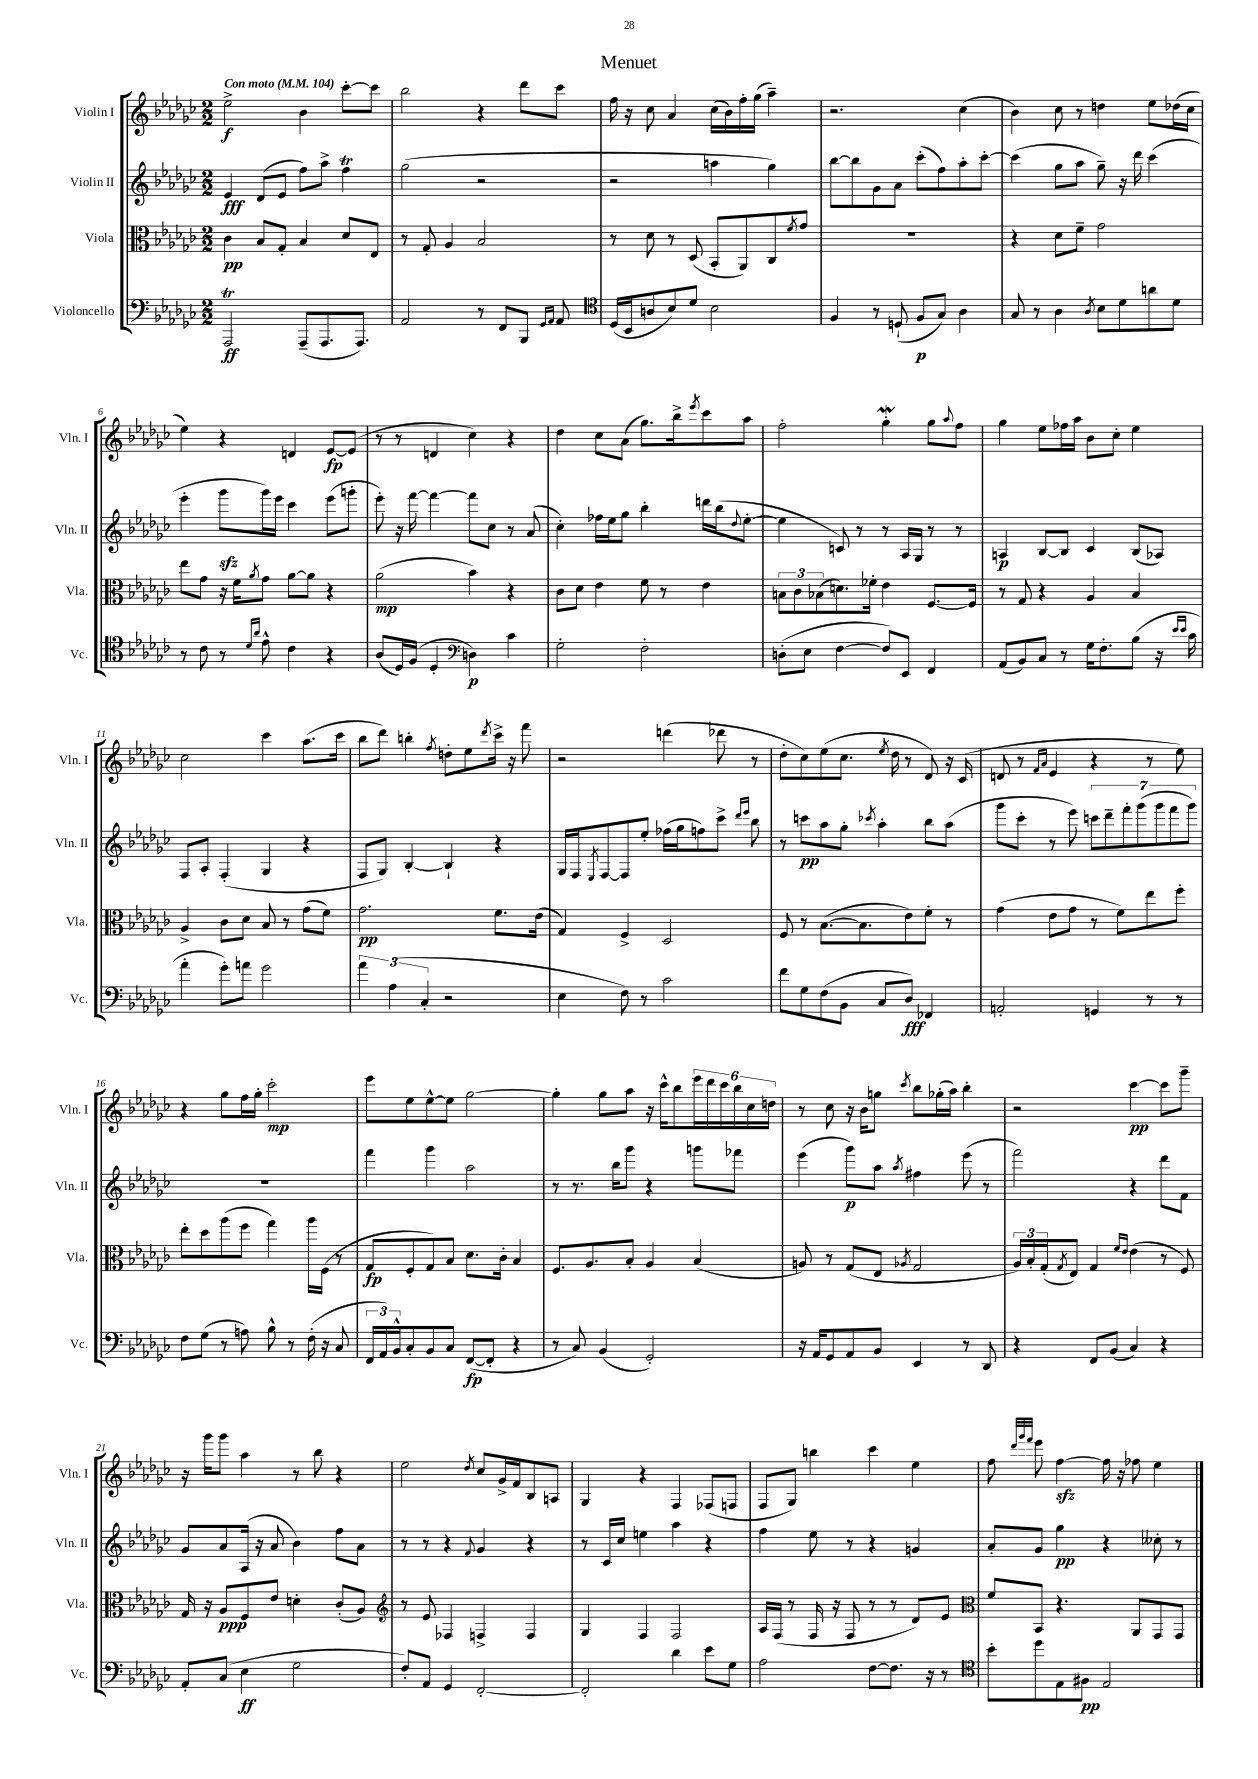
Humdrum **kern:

**kern	**dynam	**kern	**dynam	**kern	**dynam	**kern	**dynam
*part4	*part4	*part3	*part3	*part2	*part2	*part1	*part1
*staff4	*staff4	*staff3	*staff3	*staff2	*staff2	*staff1	*staff1
*I"Violoncello	*	*I"Viola	*	*I"Violin II	*	*I"Violin I	*
*I'Vc.	*	*I'Vla.	*	*I'Vln. II	*	*I'Vln. I	*
*clefF4	*	*clefC3	*	*clefG2	*	*clefG2	*
*k[b-e-a-d-g-c-]	*	*k[b-e-a-d-g-c-]	*	*k[b-e-a-d-g-c-]	*	*k[b-e-a-d-g-c-]	*
*M2/2	*	*M2/2	*	*M2/2	*	*M2/2	*
*MM104	*	*MM104	*	*MM104	*	*MM104	*
=1	=1	=1	=1	=1	=1	=1	=1
!	!	!	!	!	!	!LO:TX:a:B:t=Con moto	!
2AAA-T/	ff	4c-\	pp	4e-/	fff	2ee-^\	f
.	.	8B-/L	.	(8d-/L	.	.	.
.	.	8G-'/J	.	8e-/J	.	.	.
(8AAA-~/L	.	4B-/	.	8ff\L)	.	4b-\	.
8.AAA-/	.	.	.	8aa-^\J	.	.	.
.	.	8d-/L	.	4fft\	.	[8ccc-'\L	.
8.AAA-/J)	.	.	.	.	.	.	.
.	.	8E-/J	.	.	.	8ccc-\J]	.
=2	=2	=2	=2	=2	=2	=2	=2
2AA-/	.	8r	.	(2gg-\	.	2bb-\	.
.	.	8G-'/	.	.	.	.	.
.	.	4A-/	.	.	.	.	.
8r	.	2B-/	.	2r	.	4r	.
8FF/L	.	.	.	.	.	.	.
8BBB-/J	.	.	.	.	.	8ddd-\L	.
16qqGG-/LL	.	.	.	.	.	.	.
16qqAA-/JJ	.	.	.	.	.	.	.
8AA-/	.	.	.	.	.	8ccc-\J	.
=3	=3	=3	=3	=3	=3	=3	=3
*clefC4	*	*	*	*	*	*	*
(16D-/LL	.	8r	.	2r	.	16ff\	.
16BB-/J	.	.	.	.	.	16r	.
8An/	.	8d-\	.	.	.	8cc-\	.
8B-/)	.	8r	.	.	.	4a-/	.
8d-/J	.	(8D-/	.	.	.	.	.
2B-\	.	8BB-'/L	.	4aan\	.	(16cc-\LL	.
.	.	.	.	.	.	16b-\)	.
.	.	8AA-/)	.	.	.	16ff'\	.
.	.	.	.	.	.	(16gg-\JJ	.
.	.	8C-/	.	4gg-\)	.	4aa-~\)	.
.	.	8qf/	.	.	.	.	.
.	.	8g-/J	.	.	.	.	.
=4	=4	=4	=4	=4	=4	=4	=4
4F/	.	1r	.	[8bb-\L	.	2.r	.
.	.	.	.	8bb-\]	.	.	.
8r	.	.	.	8g-\	.	.	.
(8Dn`/	.	.	.	8a-\J	.	.	.
8F/L	p	.	.	(8ccc-'\L	.	.	.
8G-/J)	.	.	.	8ff\)	.	.	.
4A-\	.	.	.	8aa-'\	.	(4cc-\	.
.	.	.	.	[8ccc-'\J	.	.	.
=5	=5	=5	=5	=5	=5	=5	=5
8G-/	.	4r	.	(4ccc-\]	.	4b-\)	.
8r	.	.	.	.	.	.	.
4A-\	.	8d-\L	.	8gg-\L	.	8cc-\	.
.	.	8f~\J	.	8aa-\J	.	8r	.
8qA-/	.	.	.	.	.	.	.
8B-\L	.	2g-\	.	8gg-~\)	.	4ddn\	.
8d-\	.	.	.	16r	.	.	.
.	.	.	.	16ddd-\	.	.	.
8an\	.	.	.	(4ccc-\	.	8ee-\L	.
8d-\J	.	.	.	.	.	(16dd-X\L	.
.	.	.	.	.	.	16cc-\JJ	.
!!LO:LB:g=z
=6	=6	=6	=6	=6	=6	=6	=6
8r	.	8ee-\L	.	4eee-'\	.	4ee-\)	.
8c-\	.	8g-\J	.	.	.	.	.
8r	.	16r	.	8ggg-zz\L	.	4r	.
.	.	16f\KL	.	.	.	.	.
16qqd-/LL	.	.	.	.	.	.	.
16qqa-/JJ	.	8qa-/	.	.	.	.	.
8e-^^\	.	8g-\J	.	16ggg-\L)	.	.	.
.	.	.	.	16eee-\JJ	.	.	.
4c-\	.	[8a-\L	.	4ccc-\	.	4dn/	.
.	.	8a-\J]	.	.	.	.	.
4r	.	4r	.	(8eee-\L	.	[8e-/L	fp
.	.	.	.	8gggn'\J	.	(8e-/J]	.
=7	=7	=7	=7	=7	=7	=7	=7
(8A-/L	.	(2a-\	mp	8eee-'\)	.	8r	.
16D-/L)	.	.	.	16r	.	8r	.
(16F/JJ	.	.	.	[16fff\	.	.	.
4D-'/	.	.	.	4fff\_	.	4dn/	.
*clefF4	*	*	*	*	*	*	*
4Dn\)	p	4b-\)	.	8fff\L]	.	4cc-\)	.
.	.	.	.	8cc-\J	.	.	.
4c-\	.	4r	.	8r	.	4r	.
.	.	.	.	(8a-/	.	.	.
=8	=8	=8	=8	=8	=8	=8	=8
2G-'\	.	8c-\L	.	4cc-'\)	.	4dd-\	.
.	.	8d-\J	.	.	.	.	.
.	.	4e-\	.	16ff-X\LL	.	8cc-\L	.
.	.	.	.	16ee-\J	.	.	.
.	.	.	.	8gg-\J	.	(8a-\J	.
2F'\	.	8f\	.	4bb-'\	.	8.gg-\L)	.
.	.	8r	.	.	.	.	.
.	.	.	.	.	.	16bb-^\k	.
.	.	.	.	.	.	8qeee-/	.
.	.	4e-\	.	16dddn\LL	.	8ccc-\	.
.	.	.	.	(16bb-\J	.	.	.
.	.	.	.	8qqdd-/	.	.	.
.	.	.	.	[8ee-'\J	.	8aa-\J	.
=9	=9	=9	=9	=9	=9	=9	=9
(8Dn'\L	.	12Bn\L	.	4ee-\]	.	2ff'\	.
.	.	12c-\	.	.	.	.	.
8E-\J	.	.	.	.	.	.	.
.	.	(12B-X\	.	.	.	.	.
[4F\	.	8.dn\)	.	8cn/)	.	.	.
.	.	.	.	8r	.	.	.
.	.	16f-X'\Jk	.	.	.	.	.
8F/L])	.	4e-\	.	8r	.	4gg-w'\	.
8EE-/J	.	.	.	16A-/LL	.	.	.
.	.	.	.	16G-/JJ	.	.	.
4FF/	.	[8.F/L	.	8r	.	8gg-\L	.
.	.	.	.	.	.	8qqaa-/	.
.	.	.	.	8r	.	8ff\J	.
.	.	16F/Jk]	.	.	.	.	.
=10	=10	=10	=10	=10	=10	=10	=10
(8AA-/L	.	8r	.	4An/	p	4gg-\	.
8BB-/)	.	8G-/	.	.	.	.	.
8C-/J	.	4r	.	[8B-/L	.	8ee-\L	.
8r	.	.	.	8B-/J]	.	16ff-X\L	.
.	.	.	.	.	.	16aa-\JJ	.
16G-\KL	.	4A-/	.	4c-/	.	8b-\L	.
8.F'\	.	.	.	.	.	.	.
.	.	.	.	.	.	8cc-'\J	.
(8B-\J	.	4B-/	.	(8B-/L	.	4ee-\	.
16r	.	.	.	8A-X/J)	.	.	.
16qqe-/LL	.	.	.	.	.	.	.
16qqe-/JJ	.	.	.	.	.	.	.
16c-\	.	.	.	.	.	.	.
!!LO:LB:g=z
=11	=11	=11	=11	=11	=11	=11	=11
4a-'\	.	4A-^/	.	8F/L	.	2cc-\	.
.	.	.	.	8A-'/J	.	.	.
8g-'\L)	.	8c-\L	.	(4F'/	.	.	.
8an\J	.	8d-\J	.	.	.	.	.
2g-\	.	8B-/	.	4G-/	.	4ccc-\	.
.	.	8r	.	.	.	.	.
.	.	(8g-\L	.	4r	.	(8.aa-\L	.
.	.	8f\J)	.	.	.	.	.
.	.	.	.	.	.	16ccc-\Jk	.
=12	=12	=12	=12	=12	=12	=12	=12
6a-\	.	2.g-\	pp	8F/L	.	8bb-\L	.
.	.	.	.	8G-/J)	.	8ddd-\J)	.
(6A-\	.	.	.	.	.	.	.
.	.	.	.	[4B-'/	.	4bbn'\	.
6C-'/	.	.	.	.	.	.	.
.	.	.	.	.	.	8qff/	.
2r	.	.	.	4B-`/]	.	8ddn'\L	.
.	.	.	.	.	.	8ee-\	.
.	.	.	.	.	.	8qddd-/	.
.	.	8.f\L	.	4r	.	16ccc-^\Jk	.
.	.	.	.	.	.	16r	.
.	.	.	.	.	.	8fff\	.
.	.	(16e-\Jk	.	.	.	.	.
=13	=13	=13	=13	=13	=13	=13	=13
4E-\	.	4G-/)	.	16G-/LL	.	2r	.
.	.	.	.	16F/J	.	.	.
.	.	.	.	8qE-/	.	.	.
.	.	.	.	[8F/	.	.	.
8F\)	.	4F^/	.	8F/]	.	.	.
8r	.	.	.	8ee-'/J	.	.	.
2c-\	.	2D-/	.	(16ff-X\LL	.	(4dddn\	.
.	.	.	.	16gg-\J	.	.	.
.	.	.	.	8ffn\)	.	.	.
.	.	.	.	8ccc-^\J	.	8ddd-X\	.
.	.	.	.	16qqddd-/LL	.	.	.
.	.	.	.	16qqeee-/JJ	.	.	.
.	.	.	.	8bb-\	.	8r	.
=14	=14	=14	=14	=14	=14	=14	=14
8f\L	.	8F/	.	8r	.	8dd-'\L	.
8G-\	.	8r	.	8cccn\L	pp	8cc-\)	.
(8F\	.	([8.B-\L	.	8aa-\	.	(8ee-\	.
8BB-\J	.	.	.	8gg-'\J	.	8.cc-\J	.
.	.	8.B-\]	.	.	.	.	.
.	.	.	.	8qccc-X/	.	.	.
8C-/L	.	.	.	4aa-'\	.	.	.
.	.	.	.	.	.	8qee-/	.
.	.	.	.	.	.	16dd-\	.
8D-/J)	fff	8e-\)	.	.	.	8r	.
4FF-X/	.	8f'\J	.	8bb-\L	.	8d-/)	.
.	.	8r	.	(8aa-\J	.	16r	.
.	.	.	.	.	.	(16c-/	.
=15	=15	=15	=15	=15	=15	=15	=15
2AAn'/	.	(4g-\	.	8ggg-\L	.	8dn/	.
.	.	.	.	8ccc-'\J	.	8r	.
.	.	.	.	.	.	16qqf/LL	.
.	.	.	.	.	.	16qqa-/JJ	.
.	.	8e-\L	.	8r	.	4e-/	.
.	.	8g-\J	.	8eee-\)	.	.	.
4GGn/	.	8r	.	14cccn\L	.	4r	.
.	.	.	.	14ddd-~\	.	.	.
.	.	8f\L)	.	.	.	.	.
.	.	.	.	14fff'\	.	.	.
.	.	.	.	(14ggg-\	.	.	.
8r	.	8ee-\	.	.	.	8r	.
.	.	.	.	14ggg-\	.	.	.
.	.	.	.	14fff\	.	.	.
8r	.	8ff'\J	.	.	.	8ee-\)	.
.	.	.	.	14ggg-\J)	.	.	.
!!LO:LB:g=z
=16	=16	=16	=16	=16	=16	=16	=16
8F\L	.	8ee-'\L	.	1r	.	4r	.
(8G-\J	.	8dd-\	.	.	.	.	.
8r	.	(8aa-\	.	.	.	8gg-\L	.
8An\)	.	8ff\J	.	.	.	16ff\L	.
.	.	.	.	.	.	16gg-'\JJ	.
8B-^^\	.	4gg-\)	.	.	.	2ccc-'\	mp
8r	.	.	.	.	.	.	.
(16F'\	.	16aa-\LL	.	.	.	.	.
16r	.	(16F\JJ	.	.	.	.	.
8C-/	.	8r	.	.	.	.	.
=17	=17	=17	=17	=17	=17	=17	=17
24FF/LL	.	8G-/L	fp	4fff\	.	8eee-\L	.
24AA-/)	.	.	.	.	.	.	.
24BB-^^/J	.	.	.	.	.	.	.
8C-'/	.	8F'/	.	.	.	8ee-\	.
8BB-/	.	8G-/)	.	4ggg-\	.	[8ee-^^\	.
8C-/J	.	8B-/J	.	.	.	8ee-\J]	.
([8FF/L	fp	8.d-\L	.	2aa-\	.	[2gg-\	.
8FF'/J]	.	.	.	.	.	.	.
.	.	16c-'\Jk	.	.	.	.	.
4r	.	4B-/	.	.	.	.	.
=18	=18	=18	=18	=18	=18	=18	=18
8r	.	8.F/L	.	8r	.	4gg-'\]	.
8C-/)	.	.	.	8.r	.	.	.
.	.	8.A-/	.	.	.	.	.
(4BB-/	.	.	.	.	.	8gg-\L	.
.	.	.	.	16bb-\KL	.	.	.
.	.	8B-'/J	.	8ggg-\J	.	8aa-\J	.
2GG-'/)	.	4A-/	.	4r	.	16r	.
.	.	.	.	.	.	16ccc-^^\KL	.
.	.	.	.	.	.	8bb-\	.
.	.	(4B-/	.	8gggn\L	.	24eee-\L	.
.	.	.	.	.	.	24ddd-\	.
.	.	.	.	.	.	24ccc-\	.
.	.	.	.	8fff-X\J	.	24bb-\	.
.	.	.	.	.	.	24cc-\	.
.	.	.	.	.	.	24ddn\JJ	.
=19	=19	=19	=19	=19	=19	=19	=19
16r	.	8An/)	.	(4eee-\	.	8r	.
16AA-/KL	.	.	.	.	.	.	.
8GG-/	.	8r	.	.	.	8cc-\	.
8AA-/	.	(8G-/L	.	8ggg-\L)	p	16r	.
.	.	.	.	.	.	16b-\KL	.
8BB-/J	.	8E-/J	.	8aa-\J	.	8ggn\J	.
.	.	8qA-X/	.	8qaa-/	.	8qccc-/	.
4EE-/	.	2G-/	.	4ff#X\	.	8bb-\L	.
.	.	.	.	.	.	(16gg-X'\L	.
.	.	.	.	.	.	16aa-\JJ)	.
8r	.	.	.	(8eee-\	.	4bb-'\	.
8DD-/	.	.	.	8r	.	.	.
=20	=20	=20	=20	=20	=20	=20	=20
4r	.	24A-/LL)	.	2fff\)	.	2r	.
.	.	24B-'/	.	.	.	.	.
.	.	(24G-'/J	.	.	.	.	.
.	.	8qG-/	.	.	.	.	.
.	.	8E-/J)	.	.	.	.	.
8FF/L	.	4G-/	.	.	.	.	.
(8BB-/J	.	.	.	.	.	.	.
.	.	16qqf/LL	.	.	.	.	.
.	.	16qqe-/JJ	.	.	.	.	.
4C-/)	.	(4e-\	.	4r	.	[4ccc-\	pp
4r	.	8r	.	8ddd-\L	.	8ccc-\L]	.
.	.	8F/)	.	8f\J	.	8ggg-~\J	.
!!LO:LB:g=z
=21	=21	=21	=21	=21	=21	=21	=21
8AA-'/L	.	16G-/	.	8g-/L	.	16r	.
.	.	16r	.	.	.	16ggg-\KL	.
(8C-/J	.	8A-/L	ppp	8a-/	.	8ggg-\J	.
4E-\	ff	8F/	.	(16A-/Jk	.	4aa-\	.
.	.	.	.	16r	.	.	.
.	.	8e-/J	.	8a-/	.	.	.
2G-\	.	4dn'\	.	4b-\)	.	8r	.
.	.	.	.	.	.	8bb-\	.
.	.	(8c-'/L	.	8ff\L	.	4r	.
.	.	8A-/J)	.	8a-\J	.	.	.
=22	=22	=22	=22	=22	=22	=22	=22
*	*	*clefG2	*	*	*	*	*
8F'/L)	.	8r	.	8r	.	2ee-\	.
8AA-/J	.	8e-/	.	8r	.	.	.
4GG-/	.	4F-X/	.	4r	.	.	.
.	.	.	.	8qqf/	.	8qdd-/	.
[2FF'/	.	4Fn^/	.	4g-/	.	8cc-/L	.
.	.	.	.	.	.	16g-^/L	.
.	.	.	.	.	.	16f/J	.
.	.	4F/	.	4r	.	8B-/	.
.	.	.	.	.	.	8An/J	.
=23	=23	=23	=23	=23	=23	=23	=23
2FF'/]	.	4G-/	.	8r	.	4G-/	.
.	.	.	.	16c-/LL	.	.	.
.	.	.	.	16cc-/JJ	.	.	.
.	.	4F/	.	4een\	.	4r	.
4d-\	.	2F/	.	4aa-\	.	4F/	.
8e-\L	.	.	.	4r	.	(8F-X/L	.
8G-\J	.	.	.	.	.	8Fn/J	.
=24	=24	=24	=24	=24	=24	=24	=24
2A-\	.	16A-/LL	.	4ff\	.	8F/L	.
.	.	(16F/JJ	.	.	.	.	.
.	.	8r	.	.	.	8G-/J)	.
.	.	16F/	.	8ee-\	.	4bbn\	.
.	.	16r	.	.	.	.	.
.	.	8F/	.	8r	.	.	.
[8F\L	.	8r	.	4r	.	4ccc-\	.
8.F\J]	.	8r	.	.	.	.	.
.	.	8d-/L)	.	4gn/	.	4ee-\	.
16r	.	.	.	.	.	.	.
8r	.	8e-/J	.	.	.	.	.
=25	=25	=25	=25	=25	=25	=25	=25
*clefC4	*	*clefC3	*	*	*	*	*
8b-'\L	.	8f/L	.	8a-'/L	.	8ff\	.
.	.	.	.	.	.	32qqddd-/LLL	.
.	.	.	.	.	.	32qqggg-/	.
.	.	.	.	.	.	32qqfff/JJJ	.
8dd-\	.	8BB-/J	.	8g-/J	.	8eee-\	.
8E-\	.	4.r	.	4gg-\	pp	[4ffzz\	.
8F#X\J	pp	.	.	.	.	.	.
2E-/	.	.	.	4r	.	16ff\]	.
.	.	.	.	.	.	16r	.
.	.	8AA-/L	.	.	.	8ff-X\	.
.	.	8GG-/	.	8cc--X'\	.	4ee-\	.
.	.	8GG-/J	.	8r	.	.	.
==	==	==	==	==	==	==	==
*-	*-	*-	*-	*-	*-	*-	*-
